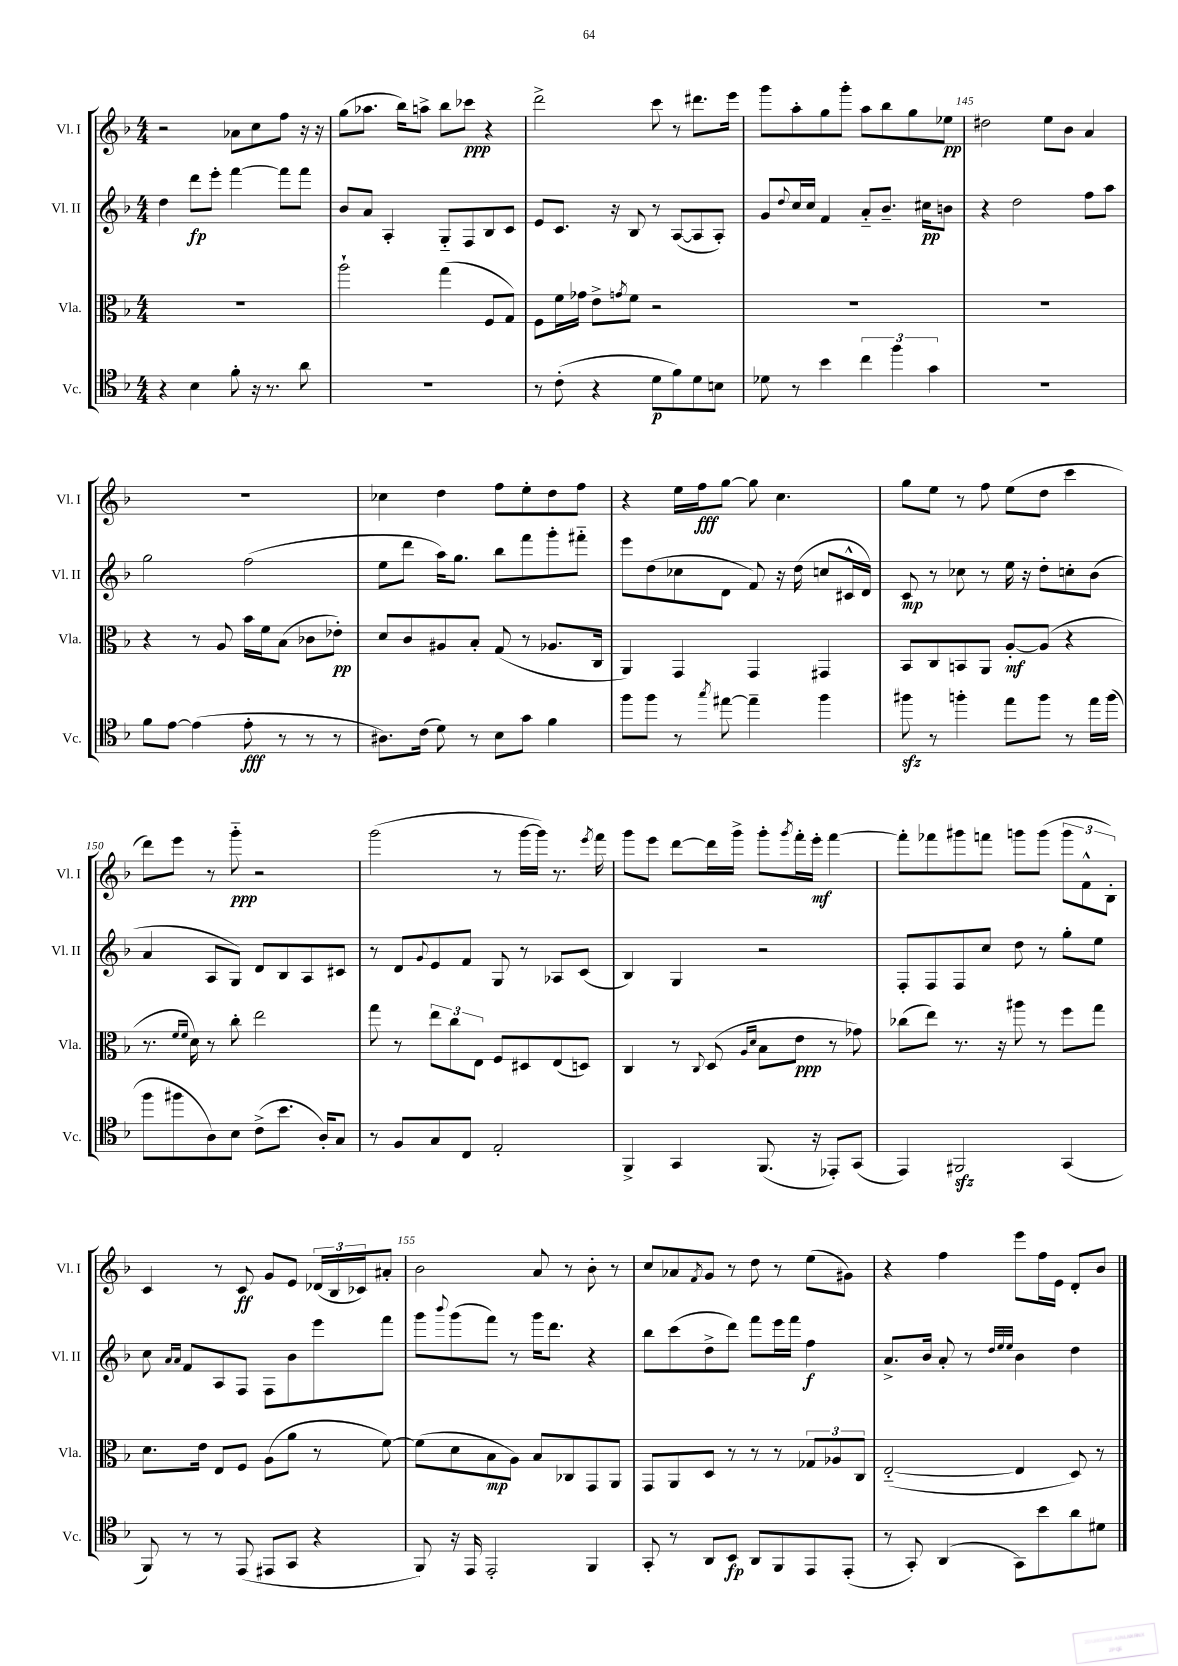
<<
\new StaffGroup <<
\new Staff = "s0" \with { instrumentName = "Vl. I" shortInstrumentName = "Vl. I" } {
    \clef treble \key f \major \numericTimeSignature \time 4/4
    r2 aes'8 c''8 f''8 r16 r16 |
    g''8( aes''8. bes''16) a''8-> bes''8 ces'''8\ppp r4 |
    d'''2-> c'''8 r8 dis'''8. e'''16 |
    g'''8 a''8-. g''8 g'''8-. a''8 bes''8 g''8 ees''8\pp |
    dis''2 e''8 bes'8 a'4 |
    R1 |
    ces''4 d''4 f''8 e''8-. d''8 f''8 |
    r4 e''16 f''16\fff g''8~ g''8 c''4. |
    g''8 e''8 r8 f''8 e''8( d''8 c'''4 |
    d'''8) e'''8 r8 g'''8-_\ppp r2 |
    g'''2( r8 g'''16~ g'''16) r8. \acciaccatura { e'''8 } f'''16 |
    g'''8 e'''8 d'''8~ d'''16 g'''16-> g'''8-. \acciaccatura { g'''8 } f'''16-. e'''16-.\mf f'''4~ |
    f'''8-. fes'''8 gis'''8 f'''8 g'''8 g'''8( \tuplet 3/2 { g'''8 f'8-^ bes8-.) } |
    c'4 r8 c'8\ff g'8 e'8 \tuplet 3/2 { des'16( bes16 ces'16) } ais'8-. |
    bes'2 a'8 r8 bes'8-. r8 |
    c''8 aes'8 \acciaccatura { f'8 } g'8 r8 d''8 r8 e''8( gis'8) |
    r4 f''4 e'''8 f''16 e'16 d'8-. bes'8 \bar "|." |
}
\new Staff = "s1" \with { instrumentName = "Vl. II" shortInstrumentName = "Vl. II" } {
    \clef treble \key f \major \numericTimeSignature \time 4/4
    d''4 d'''8\fp e'''8-. f'''4~ f'''8 f'''8 |
    bes'8 a'8 a4-. g8-_ f8 bes8 c'8 |
    e'8 c'8. r16 bes8 r8 a8~( a8 a8-.) |
    g'8 \appoggiatura { d''8 } c''16 c''16 f'4 a'8-_ bes'8.-- cis''16\pp b'8 |
    r4 d''2 f''8 a''8 |
    g''2 f''2( |
    e''8 d'''8 a''16) g''8. bes''8 f'''8 g'''8-. fis'''8-_ |
    e'''8 d''8( ces''8 d'8 f'8) r16 d''16( c''8 cis'16-^ d'16) |
    c'8\mp r8 ces''8 r8 e''16 r16 d''8-. c''8-. bes'8( |
    a'4 a8 g8) d'8 bes8 a8 cis'8 |
    r8 d'8 \appoggiatura { g'8 } e'8 f'8 g8 r8 aes8 c'8( |
    bes4) g4 r2 |
    f8-. f8 f8 c''8 d''8 r8 g''8-. e''8 |
    c''8 \grace { a'16 a'16 } f'8 a8 f8 f8 bes'8 e'''8 f'''8 |
    g'''8 \appoggiatura { bes'''8 } g'''8( f'''8) r8 g'''16 d'''8. r4 |
    bes''8 c'''8( d''8-> d'''8) f'''8 e'''16 f'''16 f''4\f |
    a'8.-> bes'16 a'8-. r8 \grace { d''32 e''32 e''32 } bes'4 d''4 \bar "|." |
}
\new Staff = "s2" \with { instrumentName = "Vla." shortInstrumentName = "Vla." } {
    \clef alto \key f \major \numericTimeSignature \time 4/4
    R1 |
    a''2-! g''4( f8 g8) |
    f8 f'16 ges'16 e'8-> \acciaccatura { g'8 } f'8 r2 |
    R1 |
    R1 |
    r4 r8 a8 bes'16 f'16 bes8( ces'8 ees'8-.\pp) |
    d'8 c'8 ais8 bes8-. g8( r8 aes8. c16 |
    a,4) g,4 g,4 gis,4 |
    bes,8 c8 b,8 a,8 a8~-.\mf a8( r4 |
    r8. \grace { f'16 f'16 } d'16) r8 c''8-. e''2 |
    g''8 r8 \tuplet 3/2 { e''8 c''8 e8 } f8 dis8 e8( d8) |
    c4 r8 \appoggiatura { c8 } d8( \grace { a16 d'16 } bes8 e'8\ppp r8 ges'8) |
    ces''8( e''8) r8. r16 ais''8 r8 f''8 g''8 |
    d'8. e'16 e8 f8 a8( a'8 r8 f'8~) |
    f'8( d'8 bes8\mp a8) bes8 ces8 g,8 a,8 |
    g,8 a,8 d8 r8 r8 r8 \tuplet 3/2 { ges8 aes8 c8 } |
    e2~-_( e4 d8) r8 \bar "|." |
}
\new Staff = "s3" \with { instrumentName = "Vc." shortInstrumentName = "Vc." } {
    \clef tenor \key f \major \numericTimeSignature \time 4/4
    r4 bes4 f'8-. r16 r8. a'8 |
    R1 |
    r8 c'8-.( r4 d'8\p f'8) d'8 b8 |
    des'8 r8 bes'4 \tuplet 3/2 { c''4 f''4 g'4 } |
    R1 |
    f'8 e'8~ e'4( e'8-.\fff r8 r8 r8 |
    ais8.) c'16( d'8) r8 bes8 g'8 f'4 |
    f''8 f''8 r8 \acciaccatura { g''8 } eis''8~ eis''4-- f''4 |
    fis''8\sfz r8 f''4-. e''8 f''8 r8 e''16 f''16( |
    f''8 fis''8 a8) bes8 c'8->( bes'8. a16-.) g8 |
    r8 f8 g8 c8 e2-. |
    f,4-> g,4 f,8.( r16 ees,8-.) g,8( |
    e,4) fis,2\sfz g,4( |
    f,8) r8 r8 e,8( eis,8 g,8 r4 |
    f,8) r16 e,16 e,2-. f,4 |
    g,8-. r8 a,8 bes,8\fp a,8 f,8 e,8 e,8-.( |
    r8 g,8-.) a,4( g,8) bes'8 a'8 dis'8 \bar "|." |
}
>>
>>
\layout { \context { \Score currentBarNumber = #141 \override BarNumber.break-visibility = ##(#f #t #t) barNumberVisibility = #(every-nth-bar-number-visible 5) } }
